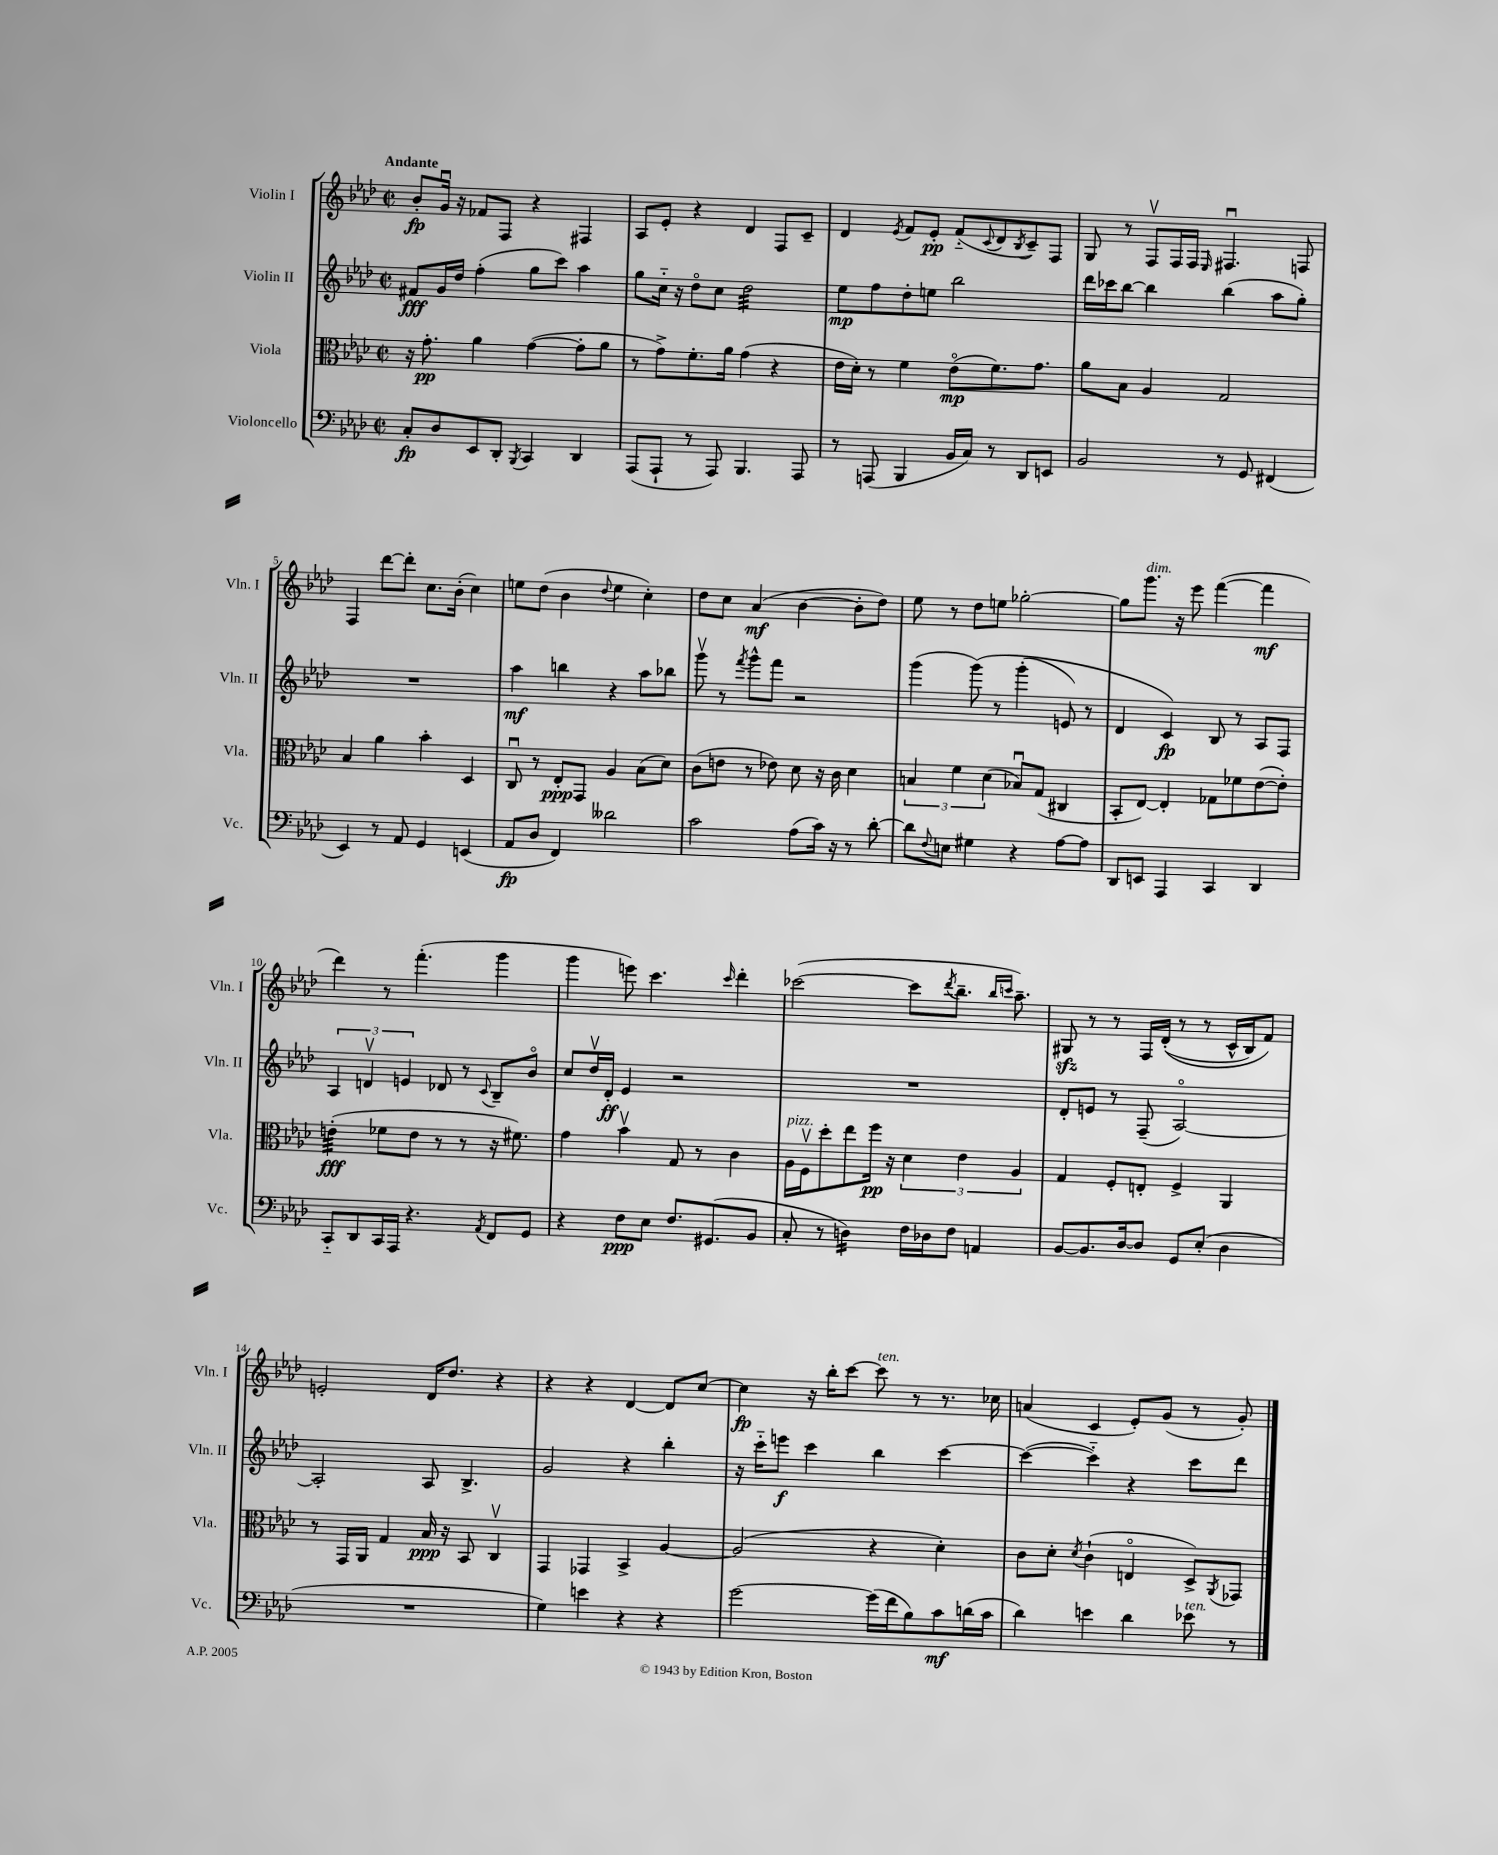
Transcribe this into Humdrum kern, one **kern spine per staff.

**kern	**kern	**kern	**kern
*staff4	*staff3	*staff2	*staff1
*clefF4	*clefC3	*clefG2	*clefG2
*k[b-e-a-d-]	*k[b-e-a-d-]	*k[b-e-a-d-]	*k[b-e-a-d-]
*M2/2	*M2/2	*M2/2	*M2/2
*met(c|)	*met(c|)	*met(c|)	*met(c|)
8C'/L	16r	8f#/L	8b-'/L
.	8.g'\	.	.
8D-/	.	16g/L	16gu/Jk
.	.	16dd-/JJ	16r
8EE-/	4a-\	(4ff'\	8f-/L
8DD-'/J	.	.	8F/J
8qBBB-/	.	.	.
4CC/	([4g\	8gg\L	4r
.	.	8ccc\J)	.
4DD-/	8g'\]L	4aa-\	4F#/
.	8a-\J	.	.
=	=	=	=
(8AAA-/L	8r	8gg\L	8A-/L
8AAA-`/J	8g^\L)	16cc'~\Jk	8e-'/J
.	.	16r	.
8r	8.f'\	8dd-o\L	4r
8AAA-/)	.	8cc\J	.
.	16a-\Jk	.	.
4.BBB-/	(4g\	2dd-\	4d-/
.	4r	.	8F/L
8AAA-/	.	.	8c~/J
=	=	=	=
8r	16e-\LL	8ee-\L	4d-/
.	16d-'\JJ)	.	.
(8AAA/	8r	8ff\	.
.	.	.	8qe-/
4BBB-/	4f\	8dd-'\	8f/L
.	.	8ee\J	8e-'/J
16BB-/LL	(8e-o\L	2bb-\	(8f'~/L
16C/JJ)	.	.	.
.	.	.	8qqc/
8r	8.f\)	.	8d-/
.	.	.	8qB-/
8DD-/L	.	.	8c~/)
.	8.g\J	.	.
8EE/J	.	.	8F/J
=	=	=	=
2BB-/	8a-\L	16ddd-\LL	8G/
.	.	16ccc-\J	.
.	8B-\J	[8bb-\J	8r
.	4A-/	4bb-\]	8Fv/L
.	.	.	16F/L
.	.	.	16F/JJ
.	.	.	16qqE-/
8r	2G/	(4bb-\	4.F#u/
8GG/	.	.	.
(4FF#/	.	8aa-\L	.
.	.	8gg'\J)	8F/
=	=	=	=
4EE-/)	4B-/	1r	4F/
8r	4a-\	.	[8ddd-\L
8AA-/	.	.	8ddd-'\]J
4GG/	4b-'\	.	8.cc\L
.	.	.	(16b-'\Jk
(4EE/	4D-/	.	4cc\)
=	=	=	=
8AA-/L	8Cu/	4aa-\	8ee\L
8D-/J	8r	.	(8dd-\J
4FF/)	8E-'/L	4bb\	4b-\
.	8GG/J	.	.
.	.	.	8qqdd-/
2d--\	4A-/	4r	4ee\
.	(8B-\L	8aa-\L	4cc'\)
.	8d-\J)	8bb-\J	.
=	=	=	=
2c\	(8c\L	8gggv\	8dd-\L
.	8e\J	8r	8cc\J
.	.	8qfff/	.
.	8r	8ggg^^\L	(4a-/
.	8e-\)	8fff\J	.
(8A-\L	8d-\	2r	[4b-\
16c\Jk)	16r	.	.
16r	16c\	.	.
8r	4d-\	.	8b-'\]L
[8d-'\	.	.	8dd-\J)
=	=	=	=
8d-\]L	6B/	(4ggg\	8ee-\
8qqF/	.	.	.
8E\J	.	.	8r
.	6f\	.	.
4G#\	.	&(8ggg\)	8dd-\L
.	(6d-\	.	.
.	.	8r	8ee\J
4r	8B-u/L)	(4ggg'\	[2gg-'\
.	(8G/J	.	.
[8A-\L	4C#/	8e/)	.
8A-\]J	.	8r	.
=	=	=	=
8DD-/L	8BB-'/L	4d-/	8gg-\]L
8EE/J	[8E-/J)	.	8.ggg\J
4AAA-/	4E-'/]	4c/&)	.
.	.	.	16r
.	.	.	8eee-\
4CC/	8G-\L	8B-/	([4fff\
.	8f-\	8r	.
4DD-/	([8e-\	8A-/L	4fff\]
.	8e-'\]J)	8F/J	.
=	=	=	=
8CC'~/L	(4e'\	6A-/	4ddd-\)
8DD-/	.	.	.
.	.	6dv/	.
16CC/L	8f-\L	.	8r
16AAA-/JJ	.	.	.
.	.	6e/	.
4.r	8e\J	.	(4.fff'\
.	8r	8d-/	.
.	8r	8r	.
8qAA-/	.	8qqc/	.
8FF/L	16r	8B-~/L	4ggg\
.	8.f#\)	.	.
8GG/J	.	8b-o/J	.
=	=	=	=
4r	4g\	8cc/L	4ggg\
.	.	16dd-v/L	.
.	.	16d-'/JJ	.
8F\L	4b-v\	4e-/	8eee\)
8E-\J	.	.	4.ccc\
8.F/L	8G/	2r	.
.	8r	.	.
(8.GG#/	.	.	.
.	.	.	16qqccc/
.	4c\	.	4ddd-'\
8BB-/J	.	.	.
=	=	=	=
8C'/	16A-\LL	1r	([2ccc-\
.	16Fv\J	.	.
8r	8dd-'\	.	.
4D\)	8ee-\	.	.
.	16ff\Jk	.	.
.	16r	.	.
16F\LL	6d-\	.	8ccc-\]L
16D-\J	.	.	.
.	.	.	8qddd-/
8F\J	.	.	8.bb-~\J
.	6e-\	.	.
4AA/	.	.	.
.	.	.	16qqbb-/LL
.	.	.	16qqccc/JJ
.	.	.	8.aa-~\)
.	6A-/	.	.
=	=	=	=
[8BB-/L	4G/	8d-'/L	8G#/
8.BB-/]	.	8e/J	8r
.	8F'/L	8r	8r
[16D-/k	.	.	.
8D-/]J	8E'/J	(8F~/	16F/LL
.	.	.	&((16d-'/JJ
8GG/L	4F^/	[2A-o/)	8r
(8E-'/J	.	.	8r
4D-\	4AA-/	.	16c^^/LL
.	.	.	16B-/J)
.	.	.	8f/J&)
=	=	=	=
1r	8r	2A-'/]	2e'/
.	16GG/LL	.	.
.	16AA-/JJ	.	.
.	4G/	.	.
.	16B-/	8A-/	16d-/LK
.	16r	.	8.dd-/J
.	8BB-/	4.B-^/	.
.	4Cv/	.	4r
=	=	=	=
4G\)	4GG/	2g/	4r
4e\	4GG-/	.	4r
4r	4BB-^/	4r	[4d-/
4r	[4A-/	4bb-'\	8d-/]L
.	.	.	[8cc/J
=	=	=	=
[2g\	(2A-/]	16r	4cc\]
.	.	16ccc'~\LK	.
.	.	8eee\J	.
.	.	4ccc\	16r
.	.	.	16bb-'\LK
.	.	.	[8ccc\J
(16g\]LL	4r	4bb-\	8ccc\]
16f\J	.	.	.
8B-\)	.	.	8r
8c\	4d-'\)	[4ccc\	8.r
(16d\L	.	.	.
16c\JJ	.	.	16cc-\
=	=	=	=
4d-\)	8c\L	(4ccc\_	(4a/
.	8d-'\J	.	.
.	8qd-/	.	.
4e\	(4c`\	4ccc'~\])	4c/
4d-\	4Eo/	4r	8e-'/L)
.	.	.	(8g/J
8e-\	8D-^/L)	8ccc\L	8r
.	8qAA-/	.	.
8r	8GG-/J	8ddd-\J	8g'/)
==	==	==	==
*-	*-	*-	*-
